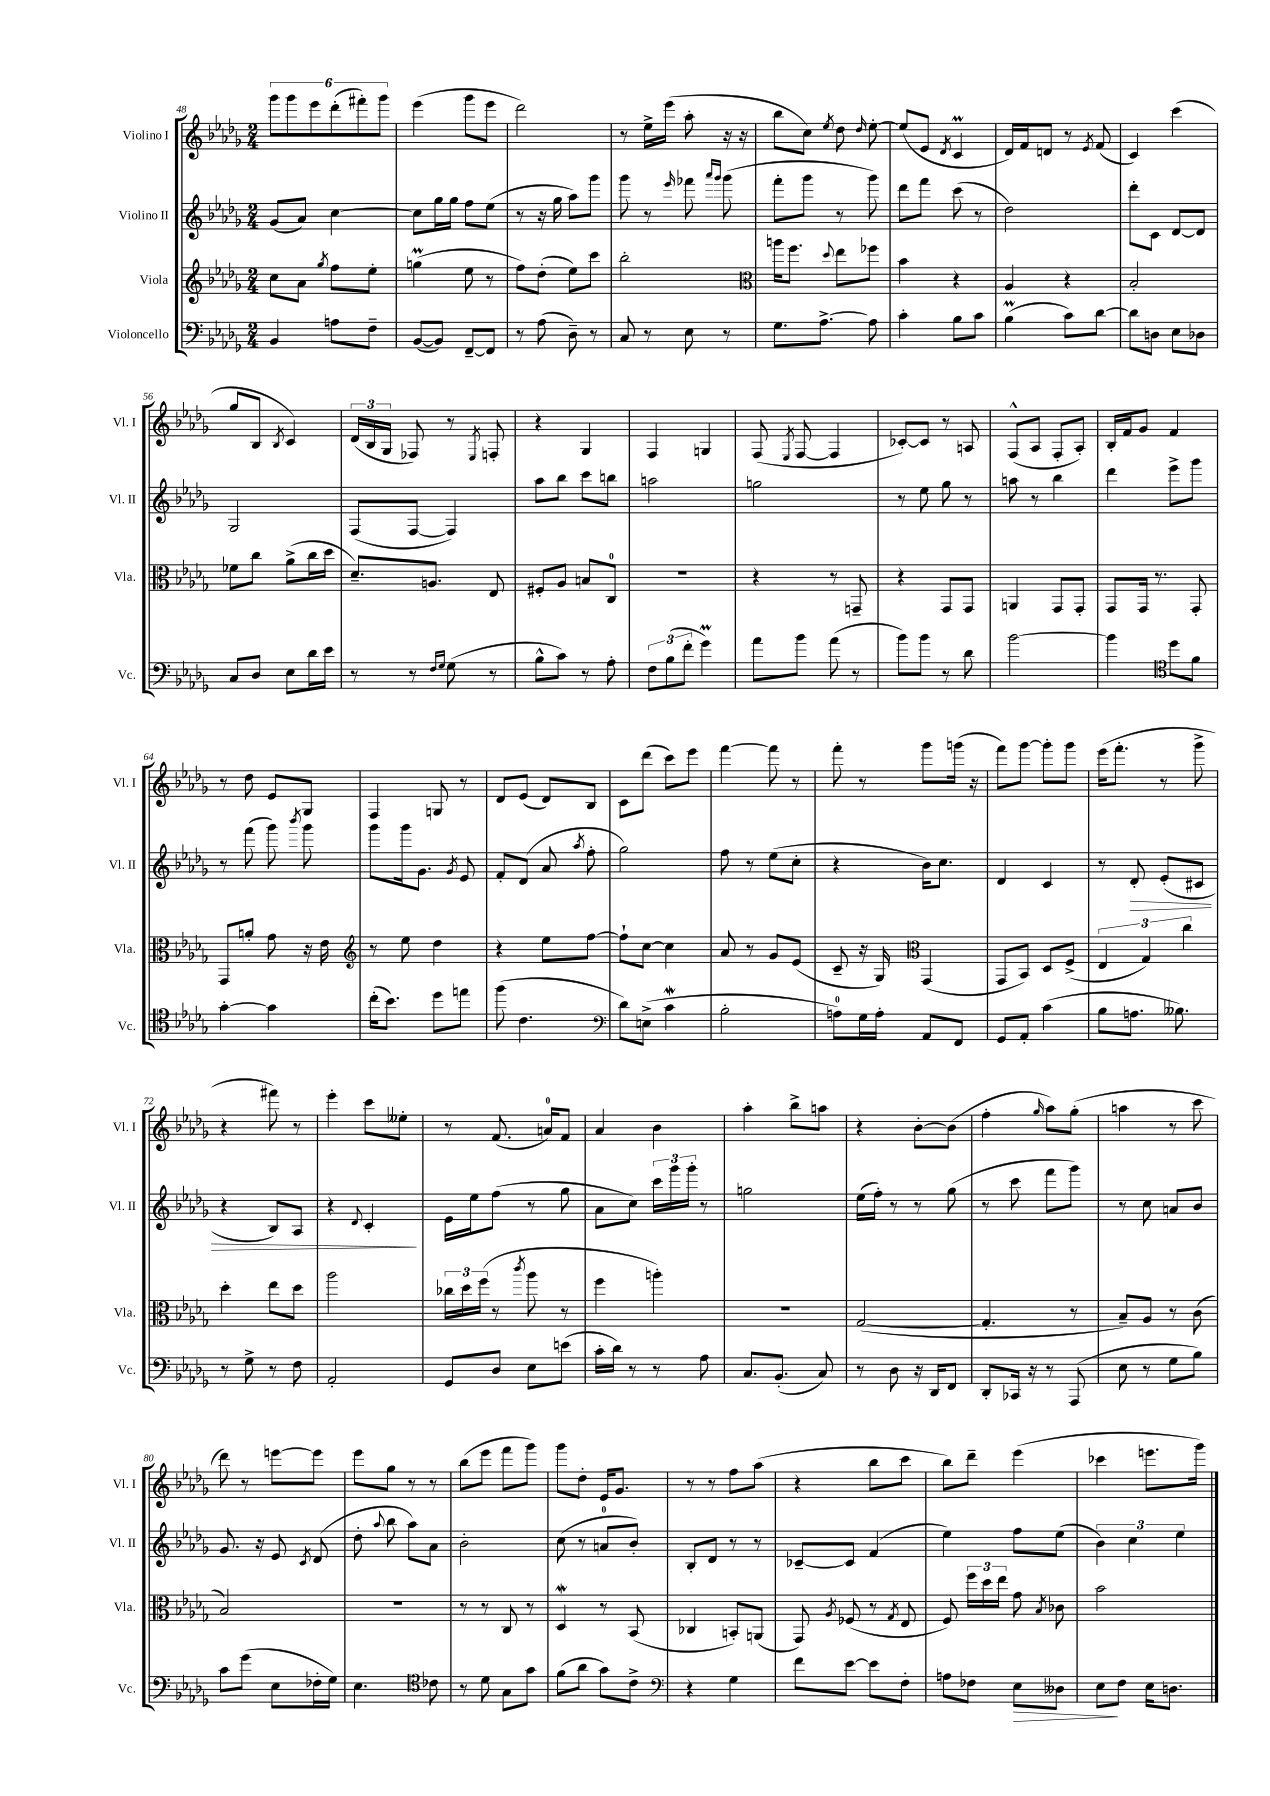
<<
\new StaffGroup <<
\new Staff = "s0" \with { instrumentName = "Violino I" shortInstrumentName = "Vl. I" } {
    \clef treble \key des \major \numericTimeSignature \time 2/4
    \autoBeamOff \tuplet 6/4 { ges'''8[ ges'''8 ees'''8 des'''8-.( fis'''8-.) ges'''8] } |
    ees'''4( ges'''8[ ees'''8] |
    des'''2) |
    r8 ees''16[-> ees'''16]( aes''8-. r16 r16 |
    bes''8[ c''8]) \acciaccatura { ees''8 } des''8 \grace { des''16 } ees''8~-. |
    ees''8[( ees'8] \acciaccatura { des'8 } c'4\prall |
    des'16[) f'16 d'8] r8 \acciaccatura { ees'8 } f'8( |
    c'4) c'''4( |
    ges''8[ bes8] \acciaccatura { bes8 } c'4) |
    \tuplet 3/2 { des'16[( bes16 ges16] } fes8) r8 \acciaccatura { ees8 } f8-. |
    r4 ges4 |
    f4 g4 |
    f8( \acciaccatura { ees8 } f8~ f4 |
    ces'8[~-.) ces'8] r8 a8 |
    f8[-^( aes8] f8[-. aes8]-.) |
    bes16[-. f'16 ges'8] f'4 |
    r8 des''8 ees'8[ ges8] |
    f4 g8 r8 |
    des'8[ ees'8]( des'8[) bes8] |
    c'8[ des'''8]( c'''8[) ees'''8] |
    f'''4~ f'''8 r8 |
    f'''8-. r8 ges'''8[ g'''16]( r16 |
    f'''8[) ges'''8]~ ges'''8[-. ges'''8] |
    ees'''16[( f'''8.]-. r8 ges'''8-> |
    r4 fis'''8) r8 |
    ees'''4-. c'''8[ eeses''8]-. |
    r8 f'8.( a'16[-0) f'8] |
    aes'4 bes'4 |
    aes''4-. bes''8[-> a''8] |
    r4 bes'8[~-. bes'8]( |
    f''4-. \grace { ges''16 } aes''8[) ges''8]-.( |
    a''4 r8 c'''8 |
    des'''8) r8 e'''8[~ e'''8] |
    ees'''8[ ges''8] r8 r8 |
    bes''8[( ees'''8] f'''8[ ges'''8]) |
    ges'''8[ des''8]-. ees'16[ ges'8.] |
    r8 r8 f''8[ aes''8]( |
    r4 bes''8[ c'''8] |
    bes''8[) des'''8]-- ees'''4( |
    ces'''4 e'''8.[ ges'''16]) \bar "|." |
}
\new Staff = "s1" \with { instrumentName = "Violino II" shortInstrumentName = "Vl. II" } {
    \clef treble \key des \major \numericTimeSignature \time 2/4
    \autoBeamOff ges'8[( aes'8]) c''4~ |
    c''8[ ges''16 ges''16] f''8[ ees''8]( |
    r8 r16 ges''16 aes''8[) ges'''8] |
    ges'''8 r8 \grace { ees'''16 } fes'''8 \grace { aes'''16[ ges'''16] } ges'''8( |
    f'''8[-. ges'''8] r8 ges'''8) |
    des'''8[ f'''8] c'''8( r8 |
    des''2) |
    des'''8[-. c'8] des'8[~ des'8] |
    ges2 |
    f8[( f8]~ f4) |
    aes''8[ bes''8] c'''8[ b''8] |
    a''2 |
    g''2 |
    r8 ees''8 ges''8 r8 |
    a''8 r8 bes''4 |
    des'''4 ees'''8[-> ges'''8] |
    r8 f'''8( ges'''8) \acciaccatura { bes'''8 } ges'''8 |
    ges'''8[ ges'''16 ges'8.] \acciaccatura { ges'8 } ees'8 |
    f'8[-. des'8]( aes'8 \acciaccatura { aes''8 } f''8-. |
    ges''2) |
    f''8 r8 ees''8[( c''8]-. |
    r4 bes'16[) c''8.] |
    des'4 c'4 |
    r8 des'8-.\> ees'8[-.( cis'8] |
    r4 bes8[) aes8] |
    r4 \appoggiatura { des'8 } c'4-.\! |
    ees'16[ ees''16 f''8]( r8 ges''8 |
    aes'8[ c''8]) \tuplet 3/2 { c'''16[ ges'''16 ges'''16]-. } r8 |
    g''2 |
    ees''16[( f''16]-.) r8 r8 ges''8( |
    r8 c'''8 f'''8[ ges'''8]) |
    r8 c''8 a'8[ bes'8] |
    ges'8. r16 ees'8 \acciaccatura { c'8 } des'8( |
    des''8-. \appoggiatura { aes''8 } bes''8 aes''8[) aes'8] |
    bes'2-. |
    c''8( r8 a'8[-0 bes'8]-.) |
    bes8[-. des'8] r8 r8 |
    ces'8[~-- ces'8] f'4( |
    ees''4) f''8[ ees''8]( |
    \tuplet 3/2 { bes'4) c''4 ees''4 } \bar "|." |
}
\new Staff = "s2" \with { instrumentName = "Viola" shortInstrumentName = "Vla." } {
    \clef treble \key des \major \numericTimeSignature \time 2/4
    \autoBeamOff c''8[ aes'8] \acciaccatura { ges''8 } f''8[ ees''8]-. |
    g''4\prall( ees''8 r8 |
    f''8[) des''8]-.( ees''8[) c'''8] |
    bes''2-. |
    \clef alto a''16[ f''8.] \appoggiatura { des''8 } ees''8[ fes''8] |
    bes'4 r4 |
    aes4 r4 |
    bes2-. |
    fes'8[ c''8] aes'8[->( c''16 des''16] |
    des'8.[--) a8.] ees8 |
    fis8[-. aes8] b8[ c8]-0 |
    R2 |
    r4 r8 g,8-- |
    r4 ges,8[ ges,8] |
    a,4 ges,8[ ges,8]-. |
    ges,8[ ges,16] r8. ges,8-. |
    ges,8[ a'8]-. ges'8 r16 ees'16 |
    \clef treble r8 ees''8 des''4 |
    r4 ees''8[ f''8]~ |
    f''8[-! c''8]~ c''4 |
    aes'8 r8 ges'8[ ees'8]( |
    c'8-- r16 ges16) \clef alto ges,4( |
    ges,8[ bes,8]) des8[ f8]->( |
    \tuplet 3/2 { ees4 ges4) c''4 } |
    des''4-. ees''8[ des''8] |
    aes''2 |
    \tuplet 3/2 { ces''16[ des''16 f''16]( } r8 \acciaccatura { c'''8 } aes''8 r8 |
    f''4 a''4-.) |
    R2 |
    ges2~( |
    ges4.-. r8 |
    bes8[--) aes8] r8 c'8( |
    bes2) |
    r2 |
    r8 r8 c8 r8 |
    des4\mordent r8 bes,8( |
    ces4 b,8[-.) a,8]( |
    ges,8) \acciaccatura { aes8 } fes8( r8 \acciaccatura { ges8 } ees8 |
    f8) \tuplet 3/2 { f''16[ des''16 ees''16] } ges'8 \acciaccatura { bes8 } ces'8 |
    bes'2 \bar "|." |
}
\new Staff = "s3" \with { instrumentName = "Violoncello" shortInstrumentName = "Vc." } {
    \clef bass \key des \major \numericTimeSignature \time 2/4
    \autoBeamOff bes,4 a8[ f8]-- |
    bes,8[~( bes,8]) f,8[~-- f,8] |
    r8 aes8( des8--) r8 |
    c8 r8 ees8 r8 |
    ges8.[ aes8.]~-> aes8 |
    c'4-. bes8[ c'8] |
    bes4\prall( c'8[) des'8]~ |
    des'8[ d8] ees8[ des8] |
    c8[ des8] ees8[ des'16 ees'16] |
    r8 r8 \grace { f16[ ges16] } ges8( r8 |
    bes8[-^ c'8]) r8 aes8-. |
    \tuplet 3/2 { f8[ bes8( f'8]-. } ges'4\prall) |
    aes'8[ bes'8] aes'8( r8 |
    bes'8[) bes'8] r8 des'8 |
    bes'2~ |
    bes'4 \clef tenor des''8[ f'8] |
    ges'4~-. ges'4 |
    c''16[-.( bes'8.]) des''8[ e''8] |
    f''8( c'4. |
    \clef bass des'8[) e8]->( c'4\mordent |
    bes2-. |
    a8[-0) ges16 a16]-. aes,8[ f,8] |
    ges,8[ aes,8]-. c'4( |
    bes8[ a8.] beses8.) |
    r8 ges8-> r8 f8 |
    aes,2-. |
    ges,8[ des8] ees8[ e'8]( |
    c'16[-. des'16]) r8 r8 aes8 |
    c8.[ bes,8.]-.( c8) |
    r8 des8 r16 des,16[ f,8] |
    des,8[-. ces,16] r16 r8 aes,,8( |
    ees8 r8 ges8[ bes8]) |
    c'8[ ges'8]( ees8[ fes16-. ges16]) |
    ees4. \clef tenor ces'8 |
    r8 des'8 ges8[ ges'8] |
    f'8[( aes'8] ges'8[) c'8]-> |
    \clef bass r4 ges4 |
    f'8[ ees'8]~ ees'8[ f8]-. |
    a8[ fes8] ees8[\> deses8] |
    ees8[\! f8] ees16[ d8.] \bar "|." |
}
>>
>>
\layout { \context { \Score currentBarNumber = #48 } }
